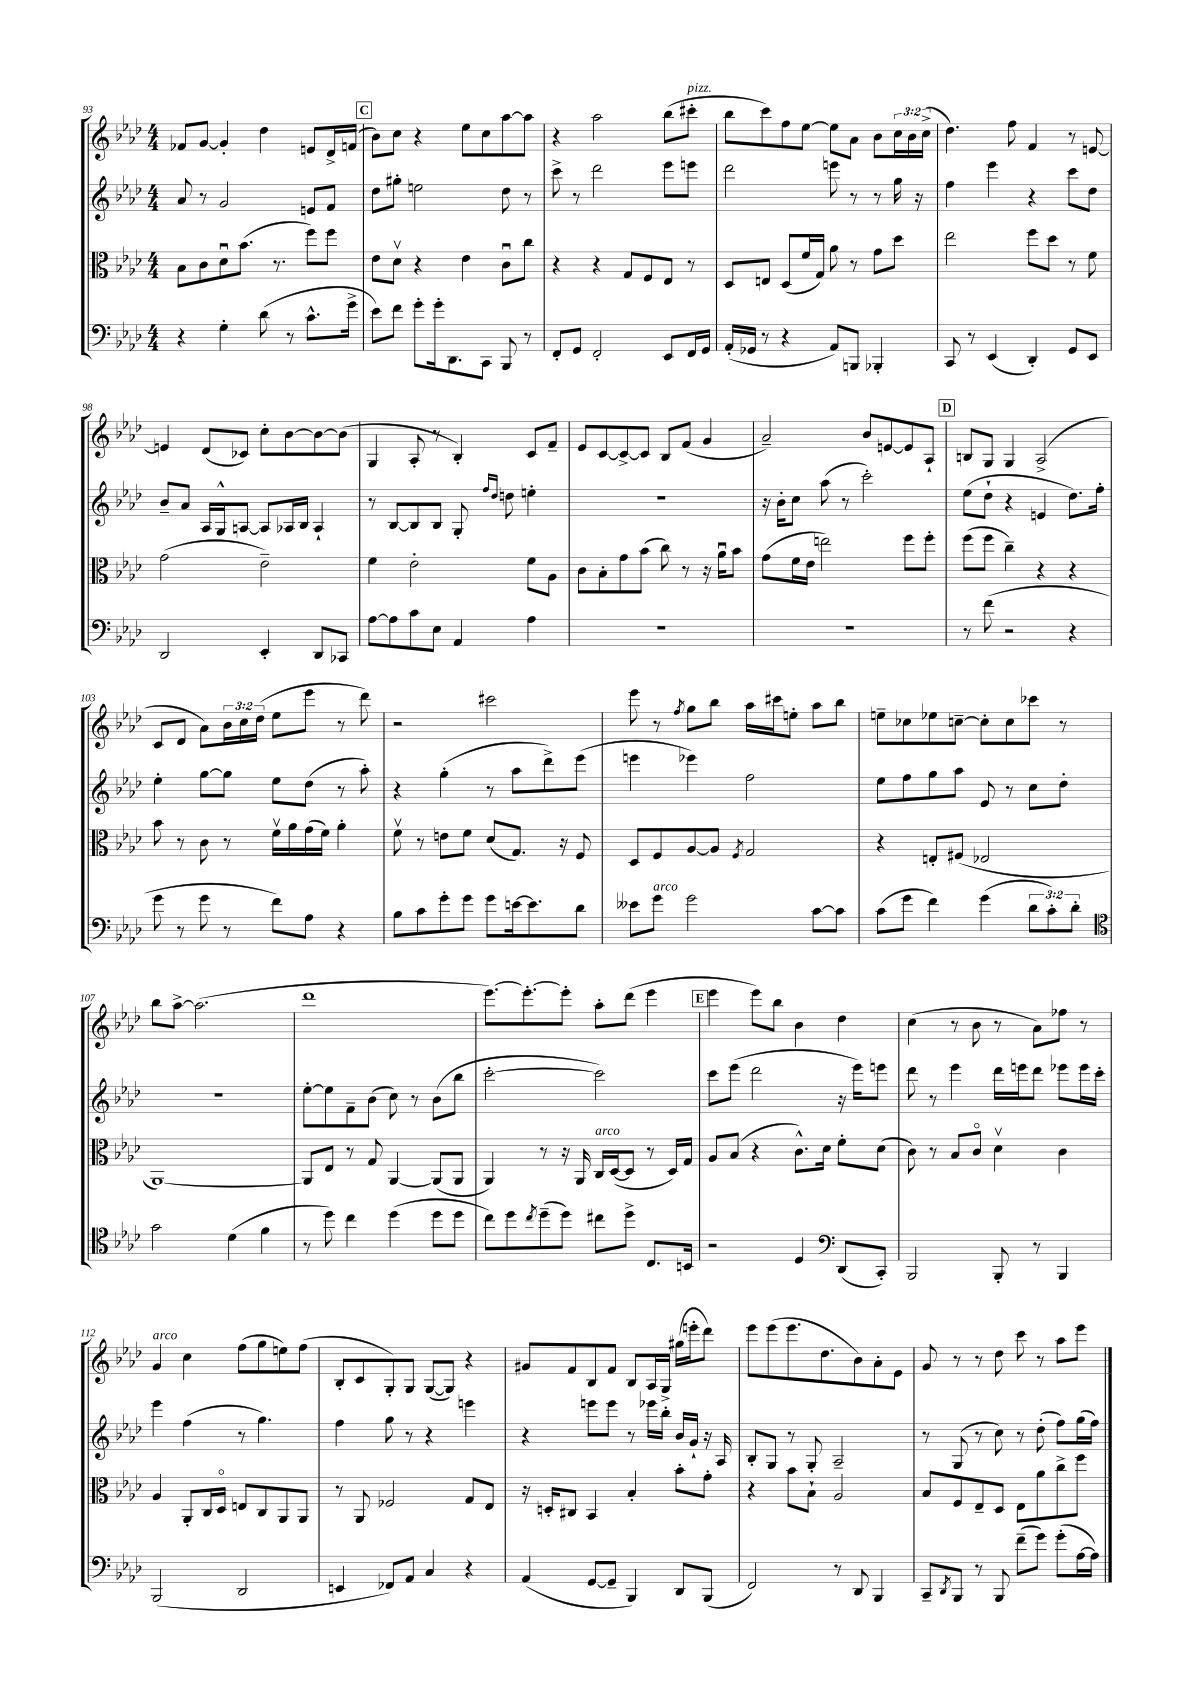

**kern	**kern	**kern	**kern
*part4	*part3	*part2	*part1
*staff4	*staff3	*staff2	*staff1
*clefF4	*clefC3	*clefG2	*clefG2
*k[b-e-a-d-]	*k[b-e-a-d-]	*k[b-e-a-d-]	*k[b-e-a-d-]
*M4/4	*M4/4	*M4/4	*M4/4
=93	=93	=93	=93
4r	8B-\L	8a-/	8f-X/L
.	8c\	8r	[8g/J
4G'\	8d-u\	2g/	4g'/]
.	(8.b-\J	.	.
(8d-\	.	.	4dd-\
.	8.r	.	.
8r	.	.	.
8.c^^\L	8ff\L)	8en/L	8en/L
.	8ff\J	8f/J	16d-^/L
16g^\Jk	.	.	(16fn/JJ
!!LO:REH:place=s1:t=C
=94	=94	=94	=94
8e-\L)	8e-\L	8dd-\L	8b-\L)
8f\J	8d-v\J	8gg#X'\J	8cc\J
8g'\L	4r	2een\	4r
16g'\k	.	.	.
8.DD-\	.	.	.
.	4e-\	.	8ee-\L
8CC\J	.	.	8cc\
8BBB-/	8cu\L	8dd-\	[8aa-\
8r	8cc\J	8r	8aa-\J]
=95	=95	=95	=95
8FF'/L	4r	8ccc^\	4r
8GG/J	.	8r	.
2FF'/	4r	2ddd-\	2aa-\
.	8G/L	.	.
.	8F/	.	.
8EE-/L	8E-/J	8eee-\L	(8bb-\L
!	!	!	!LO:TX:a:i:t=pizz.
16FF/L	8r	8eeen\J	8ccc#X'\J
16GG/JJ	.	.	.
=96	=96	=96	=96
(16AA-'/LL	8D-/L	2ddd-\	8bb-\L
16GG-X/JJ	.	.	.
8r	8En/J	.	8ccc\)
4r	(8D-/L	.	8ff\
.	16f/L	.	[8ee-\J
.	16G/JJ)	.	.
8AA-/L)	8a-\	8eeen\	8ee-\L]
8BBBn/J	8r	8r	8a-\J
4BBB-X'/	8g\L	8r	8b-\L
.	8dd-\J	16gg\	24cc\L
.	.	.	24b-\
.	.	16r	.
.	.	.	(24cc^\JJ
=97	=97	=97	=97
8CC/	2ee-\	4ff\	4.dd-\)
8r	.	.	.
(4EE-/	.	4eee-\	.
.	.	.	8ff\
4DD-'/)	8ff\L	4r	4f/
.	8dd-\J	.	.
8GG/L	8r	8ccc\L	8r
8EE-/J	8f\	8dd-\J	[8en/
!!LO:LB:g=z
=98	=98	=98	=98
2DD-/	(2g\	8b-~/L	4en/]
.	.	8a-/J	.
.	.	16A-/LL	(8d-/L
.	.	16G^^/J	.
.	.	[8An/J	8c-X/J)
4EE-'/	2e-~\)	8A/L]	8cc'\L
.	.	16A-X/L	[8b-\
.	.	16B-/JJ	.
8DD-/L	.	4A-`/	8b-\_
8CC-X/J	.	.	(8b-\J]
=99	=99	=99	=99
[8A-\L	4f\	8r	4G/
8A-\]	.	[8B-/L	.
8c\	2e-'\	8B-/]	8A-'/
8E-\J	.	8B-/J	8r
4AA-/	.	8G'/	4B-'/)
.	.	16qqff/LL	.
.	.	16qqdd-/JJ	.
.	.	8ddn\	.
4A-\	8f\L	4een'\	8c/L
.	8A-\J	.	8f~/J
=100	=100	=100	=100
1r	8c\L	1r	8e-/L
.	8B-'\	.	[8c/
.	8g\	.	8c^/_
.	(8b-\J	.	8c/J]
.	8cc\)	.	8B-/L
.	8r	.	(8f/J
.	16r	.	4g/
.	16a-u\KL	.	.
.	8b-\J	.	.
=101	=101	=101	=101
1r	(8g\L	16r	2a-~/)
.	.	16b-'\KL	.
.	16f\L	8cc\J	.
.	16e-\JJ	.	.
.	2een\)	(8aa-\	.
.	.	8r	.
.	.	2ccc'\)	8b-/L
.	.	.	[8en/
.	8ff\L	.	8e/]
.	8ff'\J	.	8A-`/J
!!LO:REH:place=s1:t=D
=102	=102	=102	=102
8r	(8ff\L	(8ee-\L	8Bn/L
(8f\	8ff\J	8dd-`\J	8G/J
2r	4cc~\)	4r	4G/
.	4r	4en/	(2A-^/
4r	4r	8.dd-\L)	.
.	.	16ff'\Jk	.
!!LO:LB:g=z
=103	=103	=103	=103
8g\	8b-\	4ee-'\	8c/L
8r	8r	.	8d-/J
8g\	8c\	[8gg\L	8a-\L)
8r	8r	8gg\J]	24b-\L
.	.	.	24cc\
.	.	.	(24dd-\JJ
8f\L)	16fv\LL	8ee-\L	8ee-\L
.	16a-\	.	.
8A-\J	(16g\	(8dd-\J	8eee-\J
.	16f\JJ)	.	.
4r	4a-'\	8r	8r
.	.	8aa-'\)	8ddd-\)
=104	=104	=104	=104
8B-\L	8fv\	4r	2r
8c\	8r	.	.
8g'\	8en\L	(4gg'\	.
8g\J	8f\J	.	.
8g\L	(8d-/L	8r	2ccc#X\
[16en\k	8.G/J)	8aa-\L	.
8.e\]	.	.	.
.	.	8ddd-^\)	.
.	16r	.	.
8d-\J	8F/	(8eee-\J	.
=105	=105	=105	=105
8e--X\L	8D-/L	4eeen\	8eee-\
!LO:TX:a:i:t=arco	!	!	!
8g\J	8F/	.	8r
.	.	.	8qff/
2g\	[8A-/	4eee-X\)	8gg\L
.	8A-/J]	.	8bb-\J
.	8qF/	.	.
.	2G/	2ff\	16aa-\LL
.	.	.	16ccc#X\J
.	.	.	8een'\J
[8c\L	.	.	8aa-\L
8c\J]	.	.	8bb-\J
=106	=106	=106	=106
(8c\L	4r	8ee-\L	8een~\L
8g\J	.	8ff\	8cc-X\
4f\)	8En'/L	8gg\	8ee-X\
.	(8F#X/J	8aa-\J	[8ccn~\J
(4g\	2E-X/	8e-/	8cc'\L]
.	.	8r	8cc\
12d-\L	.	8cc\L	8ccc-X\J
12c'\)	.	.	.
.	.	8dd-'\J	8r
12d-'\J	.	.	.
!!LO:LB:g=z
=107	=107	=107	=107
*clefC4	*	*	*
2g\	[1AA-)	1r	8bb-\L
.	.	.	[8aa-^\J
.	.	.	(2.aa-\]
(4d-\	.	.	.
4f\	.	.	.
=108	=108	=108	=108
8r	8AA-/L]	[8ee-'\L	1ddd-
8dd-\)	8E-/J	8ee-\]	.
4cc\	8r	8f~\	.
.	8G/	(8b-\J	.
(4dd-\	[4AA-/	8cc\)	.
.	.	8r	.
8dd-\L	(8AA-/L]	(8b-\L	.
8dd-\J	8AA-/J	8bb-\J	.
=109	=109	=109	=109
8cc\L)	4AA-/)	[2ccc'\	[8.eee-\L)
8dd-\	.	.	.
.	.	.	8.eee-'\_
8qcc/	.	.	.
(8dd-~\	8r	.	.
8dd-\J)	16r	.	8eee-'\J]
.	16AA-/	.	.
!	!LO:TX:a:i:t=arco	!	!
8cc#X\L	16C/LL	2ccc\])	8aa-'\L
.	([16D-/J	.	.
8dd-^\J	8D-/J]	.	(8ddd-\J
8.C/L	8r	.	4eee-\
.	16D-/LL)	.	.
16BBn/Jk	16G/JJ	.	.
!!LO:REH:place=s1:t=E
=110	=110	=110	=110
2r	8A-/L	8ccc\L	4eee-\
.	(8B-/J	(8eee-\J	.
.	4r	2ddd-\	8eee-\L)
.	.	.	8bb-\J
4D-/	8.c^^\L)	.	4b-\
.	16d-\Jk	.	.
*clefF4	*	*	*
(8DD-/L	8f'\L	16r	4dd-\
.	.	16eee-\KL)	.
8CC'/J)	(8d-\J	8eeen\J	.
=111	=111	=111	=111
2BBB-/	8c\)	8ddd-\	(4cc\
.	8r	8r	.
.	8B-/L	4eee-\	8r
.	8c/J	.	8b-\
8BBB-'/	4d-v\	16ddd-\LL	8r
.	.	16eeen\J	.
8r	.	8ddd-\J	8a-\L)
4BBB-/	4c\	8eee-X\L	8ff-X\J
.	.	16eee-\L	8r
.	.	16ccc'\JJ	.
!!LO:LB:g=z
=112	=112	=112	=112
!	!	!	!LO:TX:a:i:t=arco
(2BBB-/	4A-/	4eee-\	4g/
.	8AA-'/L	(4ff\	4cc\
.	16C/L	.	.
.	16D-/JJ	.	.
2DD-/	8En/L	8r	(8ff\L
.	8C/	4.gg\)	8gg\
.	8AA-/	.	8een\)
.	8AA-/J	.	(8ff\J
=113	=113	=113	=113
4EEn/	8r	4ff\	8B-'/L
.	8AA-/	.	8c/
8FF-X/L)	2F-X/	8gg\	8G'/)
8AA-/J	.	8r	8G/J
4C/	.	4r	([8G/L
.	.	.	8G/J])
4r	8G/L	4eeen\	4r
.	8E-/J	.	.
=114	=114	=114	=114
(4AA-/	16r	4r	8g#X/L
.	16Dn'/KL	.	.
.	8C#X/J	.	8f/
[8GG/L	4BB-/	8eeen\L	8B-/
8GG~/J]	.	8eee\J	8f/J
4BBB-/)	4B-'/	8r	8B-/L
.	.	16eee-X\LL	16A-/L
.	.	16bb-'\JJ	16G^/JJ
8DD-/L	8b-'\L	16b-/LL	(16gg#X\LL
.	.	16g`/JJ	16eeen'\J
(8BBB-/J	8g'\J	16r	8ddd-\J)
.	.	16A-/	.
=115	=115	=115	=115
2FF/)	4r	8B-'/L	8eee-\L
.	.	8G/J	(8eee-\
.	8b-\L	8r	8.eee-\
.	8B-`\J	8G'/	.
.	.	.	8.dd-\
8r	2A-/	2A-~/	.
8DD-/	.	.	8b-\)
4BBB-/	.	.	8a-'\
.	.	.	8e-\J
=116	=116	=116	=116
8CC~/L	8B-/L	8r	8g/
8qDD-/	.	.	.
8BBB-/J	8F/	(8G/	8r
8r	8E-~/	8r	8r
8BBB-/	8D-/J	8cc\)	8dd-\
(8f~\L	8E-\L	8r	8ccc\
8g\J)	8a-\	(8dd-'\	8r
(8g'\L	8cc^\	8ff\L)	8aa-\L
[16A-\L	8ff\J	(16gg\L	8eee-\J
16A-\JJ])	.	16ff\JJ)	.
==	==	==	==
*-	*-	*-	*-
